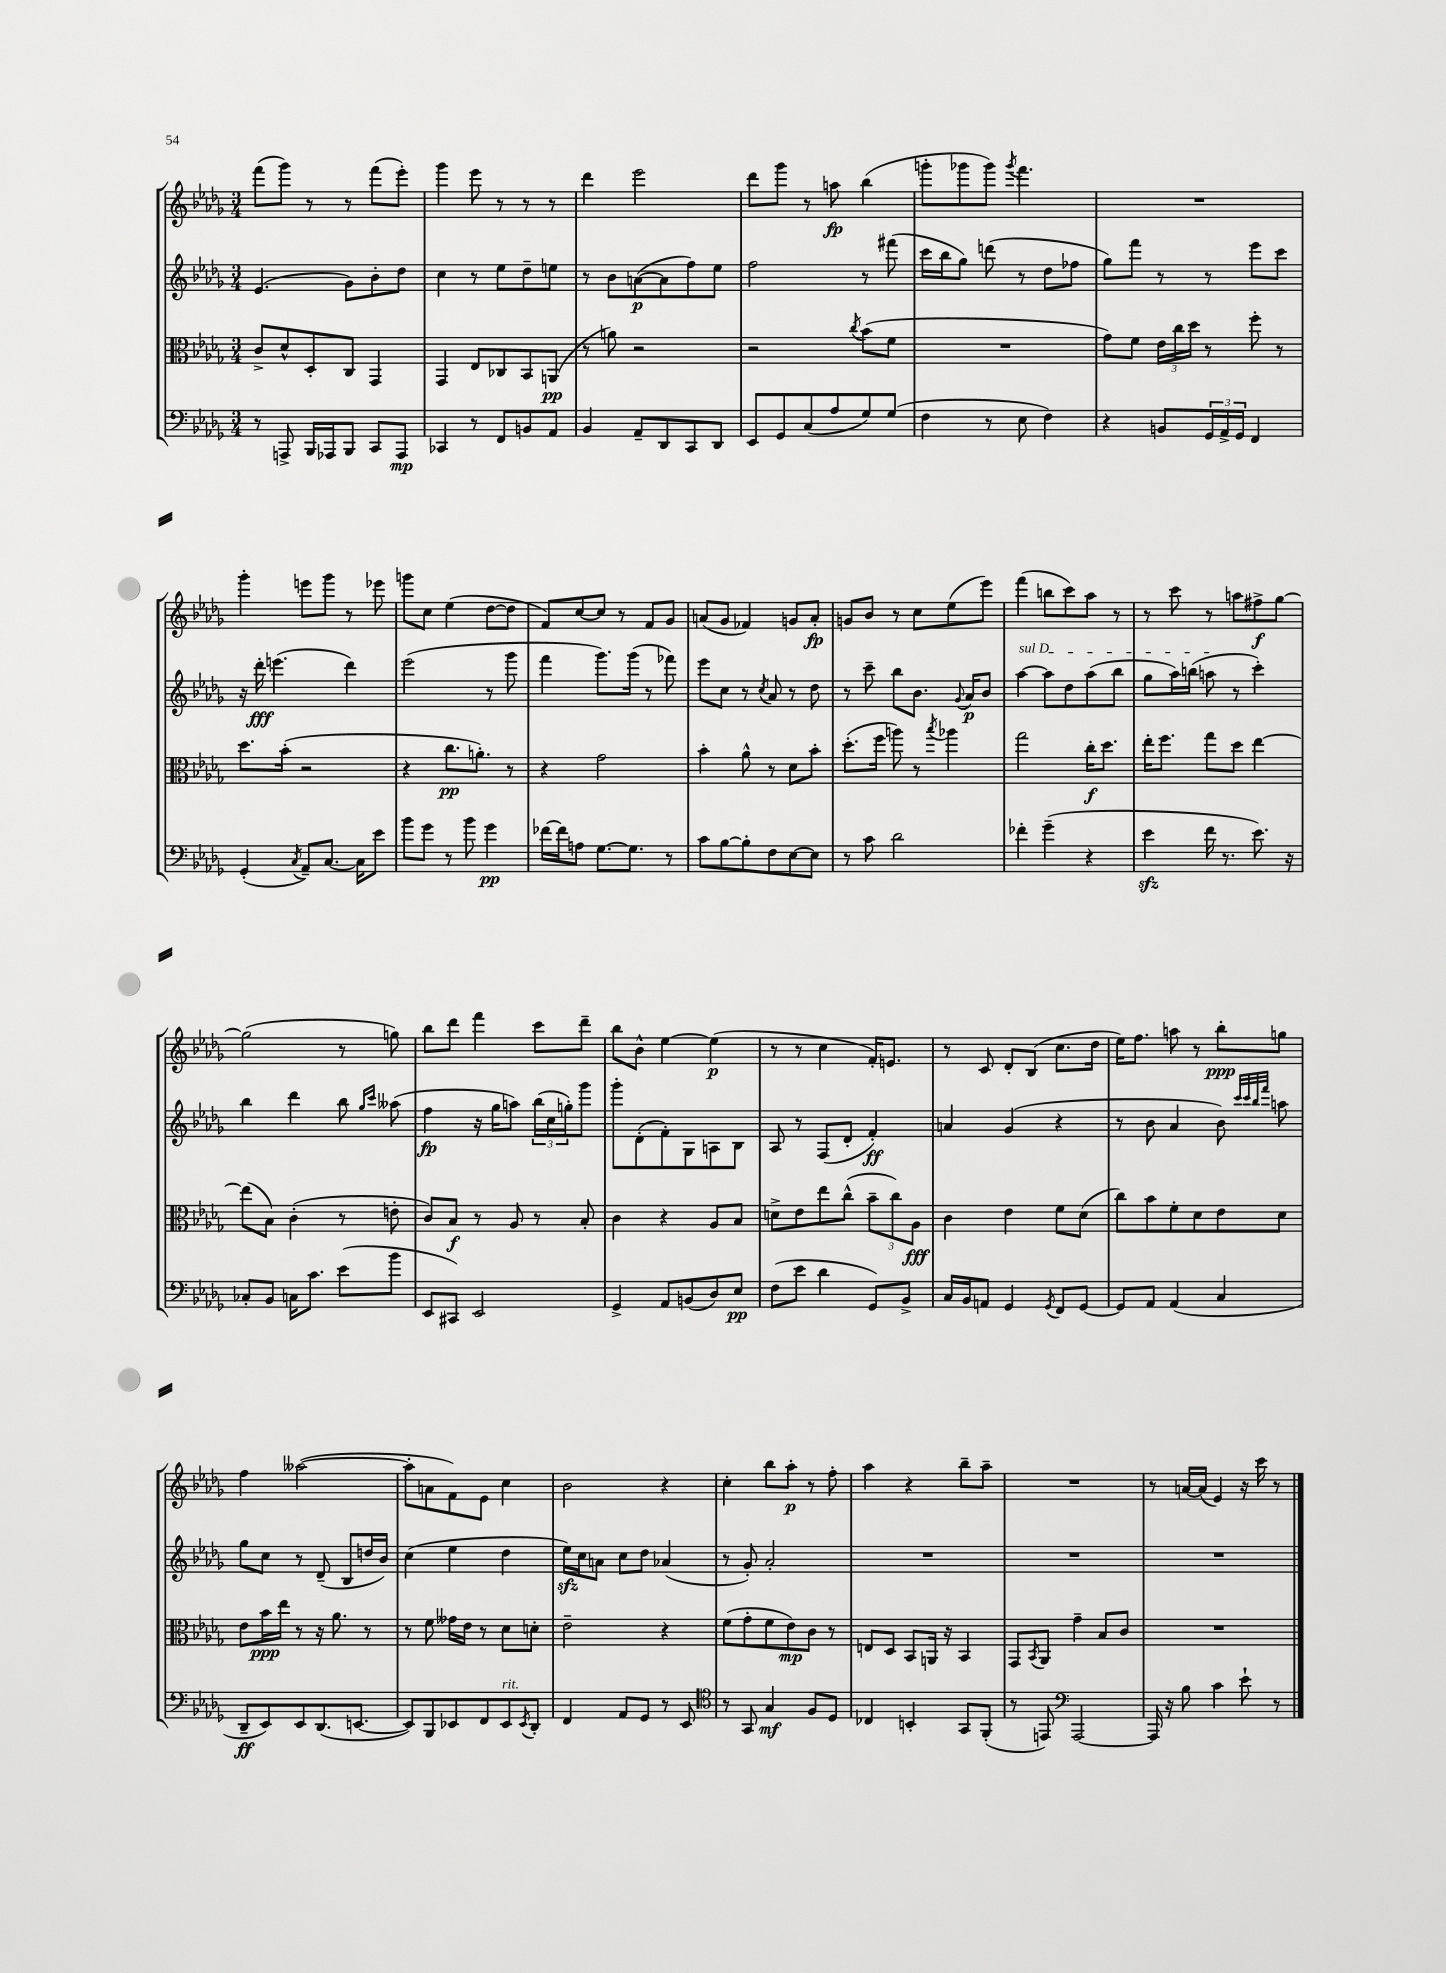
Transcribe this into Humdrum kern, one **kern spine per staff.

**kern	**kern	**kern	**kern
*staff4	*staff3	*staff2	*staff1
*clefF4	*clefC3	*clefG2	*clefG2
*k[b-e-a-d-g-]	*k[b-e-a-d-g-]	*k[b-e-a-d-g-]	*k[b-e-a-d-g-]
*M3/4	*M3/4	*M3/4	*M3/4
8r	8c^	(4.e-	(8fff
8AAA^	8d-^^	.	8ggg-)
16BBB-	8D-'	.	8r
16AAA-	.	.	.
8BBB-	8C	8g-)	8r
8CC	4GG-	8b-'	(8fff
8AAA-	.	8dd-	8eee-')
=	=	=	=
4CC-	4GG-	4cc	4ggg-
8r	8E-	8r	8eee-
8FF	8C-	8ee-	8r
8BB	8BB-	8dd-~	8r
8AA-	(8AA	8ee	8r
=	=	=	=
4BB-	8r	8r	4ddd-
.	8a)	8b-	.
8AA-~	2r	([8a	2eee-
8DD-	.	8a]	.
8CC	.	8ff)	.
8DD-	.	8ee-	.
=	=	=	=
8EE-	2r	2ff	8ddd-
8GG-	.	.	8ggg-
(8C	.	.	8r
8A-	.	.	8aa
.	8qcc	.	.
8G-)	(8b-	8r	(4bb-
(8G-	8f	(8fff#	.
=	=	=	=
4F	2.r	16ccc	8ggg'
.	.	16bb-	.
.	.	8gg-)	8ggg-
8r	.	(8ddd	8ggg-)
.	.	.	8qggg-
8E-	.	8r	4.fff
4F)	.	8dd-	.
.	.	8ff-	.
=	=	=	=
4r	8g-)	8gg-)	2.r
.	8f	8fff	.
8BB	24e-	8r	.
.	24cc	.	.
.	24dd-	.	.
24GG-	8r	8r	.
24AA-^	.	.	.
24GG-	.	.	.
4FF	8ff'	8eee-	.
.	8r	8ccc	.
=	=	=	=
(4GG-'	8.dd-	16r	4ggg-'
.	.	16ddd-'	.
.	.	(4.eee	.
.	(16b-'	.	.
8qC	.	.	.
8AA-~)	2r	.	8eee
[8.C	.	.	8ggg-
.	.	4ddd-)	8r
16C]	.	.	.
8e-	.	.	8eee-
=	=	=	=
8b-	4r	(2eee-	8ggg
8g-	.	.	8cc
8r	8.cc	.	(4ee-
8b-	.	.	.
.	8.a')	.	.
4g-	.	8r	[8dd-
.	8r	8ggg-	8dd-]
=	=	=	=
[16f-	4r	4fff	8f)
16f-]	.	.	.
8A	.	.	[8cc
[8.G-	2g-	8.ggg-)	8cc]
.	.	.	8r
8.G-]	.	(16ggg-	.
.	.	8r	8f
8r	.	8fff-)	8g-
=	=	=	=
8c	4b-'	8eee-	(8a
[8B-	.	8cc	8g-
8B-']	8a-^^	8r	4f-)
.	.	8qcc	.
8F	8r	8a-	.
[8E-	8d-	8r	8g
8E-]	8b-'	8dd-	8a'
=	=	=	=
8r	(8.dd-'	8r	8g
8c	.	8ccc~	8b-
.	16ff	.	.
2d-	8aa)	8bb-	8r
.	8r	8.b-	8cc
.	8qbb-	.	.
.	4aa-	.	(8ee-
.	.	8qqg-	.
.	.	16a-	.
.	.	8b-	8eee-)
=	=	=	=
4f-'	2gg-	[4aa-	(4fff
(4g-~	.	8aa-]	8bb
.	.	8dd-	8ccc)
4r	16cc'	(8aa-	8aa-
.	8.dd-	.	.
.	.	8bb-	8r
=	=	=	=
4e-	16ee-'	8gg-	8r
.	8.ff	.	.
.	.	16aa-)	8ccc
.	.	(16bb	.
16f	8gg-	8aa	8r
8.r	.	.	.
.	8dd-	8r	8aa
8.e-)	[4ee-	4ccc')	8ff#^
.	.	.	[8gg-
16r	.	.	.
=	=	=	=
8C-'	(8ee-]	4bb-	(2gg-]
8BB-	8B-)	.	.
16C	(4c'	4ddd-	.
8.c	.	.	.
(8e-	8r	8bb-	8r
.	.	16qqgg-	.
.	.	16qqccc	.
8b-	8e'	(8aa--	8gg)
=	=	=	=
8EE-	8c)	4ff	8bb-
8CC#)	8B-	.	8ddd-
2EE-	8r	16r	4fff
.	.	16gg-	.
.	8A-	8aa)	.
.	8r	(24bb-	8ccc
.	.	24cc	.
.	.	24gg')	.
.	8B-'	8ggg-	8ddd-~
=	=	=	=
4GG-^	4c	8ggg-'	8bb-
.	.	(8d-'	8b-^^
8AA-	4r	8f')	[4ee-
(8BB	.	8G-	.
8D-)	8A-	8A	(4ee-]
8E-	8B-	8B-	.
=	=	=	=
(8F	8d^	8A-	8r
8e-	8e-	8r	8r
4d-	8ee-	(8F	4cc
.	(8cc^^	8d-'	.
8GG-)	12b-~	4f')	16f')
.	.	.	8.e
.	12cc)	.	.
8BB-^	.	.	.
.	12A-	.	.
=	=	=	=
16C	4c	4a	8r
16BB-	.	.	.
8AA	.	.	8c
4GG-	4e-	(4g-	8d-'
.	.	.	(8B-
8qGG-	.	.	.
8FF	8f	4r	8.cc
[8GG-	(8d-	.	.
.	.	.	16dd-
=	=	=	=
8GG-]	8cc)	8r	16ee-)
.	.	.	8.ff
8AA-	8b-	8b-	.
(4AA-	8f'	4a-	8aa
.	8d-	.	8r
4C	8e-	8b-)	8bb-'
.	.	32qqccc	.
.	.	32qqccc	.
.	.	32qqbb-	.
.	.	32qqfff	.
.	8d-	8aa	8gg
=	=	=	=
8DD-~	8e-	8gg-	4ff
8EE-)	16b-	8cc	.
.	16ee-	.	.
8EE-	8r	8r	([2aa--
(8.DD-	16r	(8d-~	.
.	8.a-	.	.
.	.	8B-	.
[8.EE	.	.	.
.	8r	16dd	.
.	.	16b-)	.
=	=	=	=
8EE])	8r	(4cc	8aa--']
8BBB-	8f	.	8a
8EE-	16g--	4ee-	8f)
.	16e-	.	.
8FF	8r	.	8e-
8EE-	8d-	4dd-	4cc
8qEE-	.	.	.
8DD-'	8d'	.	.
=	=	=	=
4FF	2e-~	16ee-)	2b-
.	.	16cc	.
.	.	8a	.
8AA-	.	8cc	.
8GG-	.	8dd-	.
8r	4r	(4a-	4r
8EE-	.	.	.
=	=	=	=
*clefC4	*	*	*
8r	(8f	8r	4cc'
8GG-	8g-'	8g-')	.
4G-	8f	2a-'	8bb-
.	8e-)	.	8aa-'
8F	8c	.	8r
8D-	8r	.	8ff'
=	=	=	=
4C-	8E	2.r	4aa-
.	8D-	.	.
4BB'	8BB-	.	4r
.	16AA	.	.
.	16r	.	.
8GG-	4BB-	.	8bb-~
(8FF'	.	.	8aa-~
=	=	=	=
8r	8GG-	2.r	2.r
.	8qBB-	.	.
8EE)	8AA-	.	.
*clefF4	*	*	*
[2AAA-	4g-~	.	.
.	8B-	.	.
.	8c	.	.
=	=	=	=
16AAA-]	2.r	2.r	8r
16r	.	.	.
8B-	.	.	[16a
.	.	.	(16a]
4c	.	.	4e-)
8e-`	.	.	16r
.	.	.	16ccc
8r	.	.	8r
==	==	==	==
*-	*-	*-	*-
